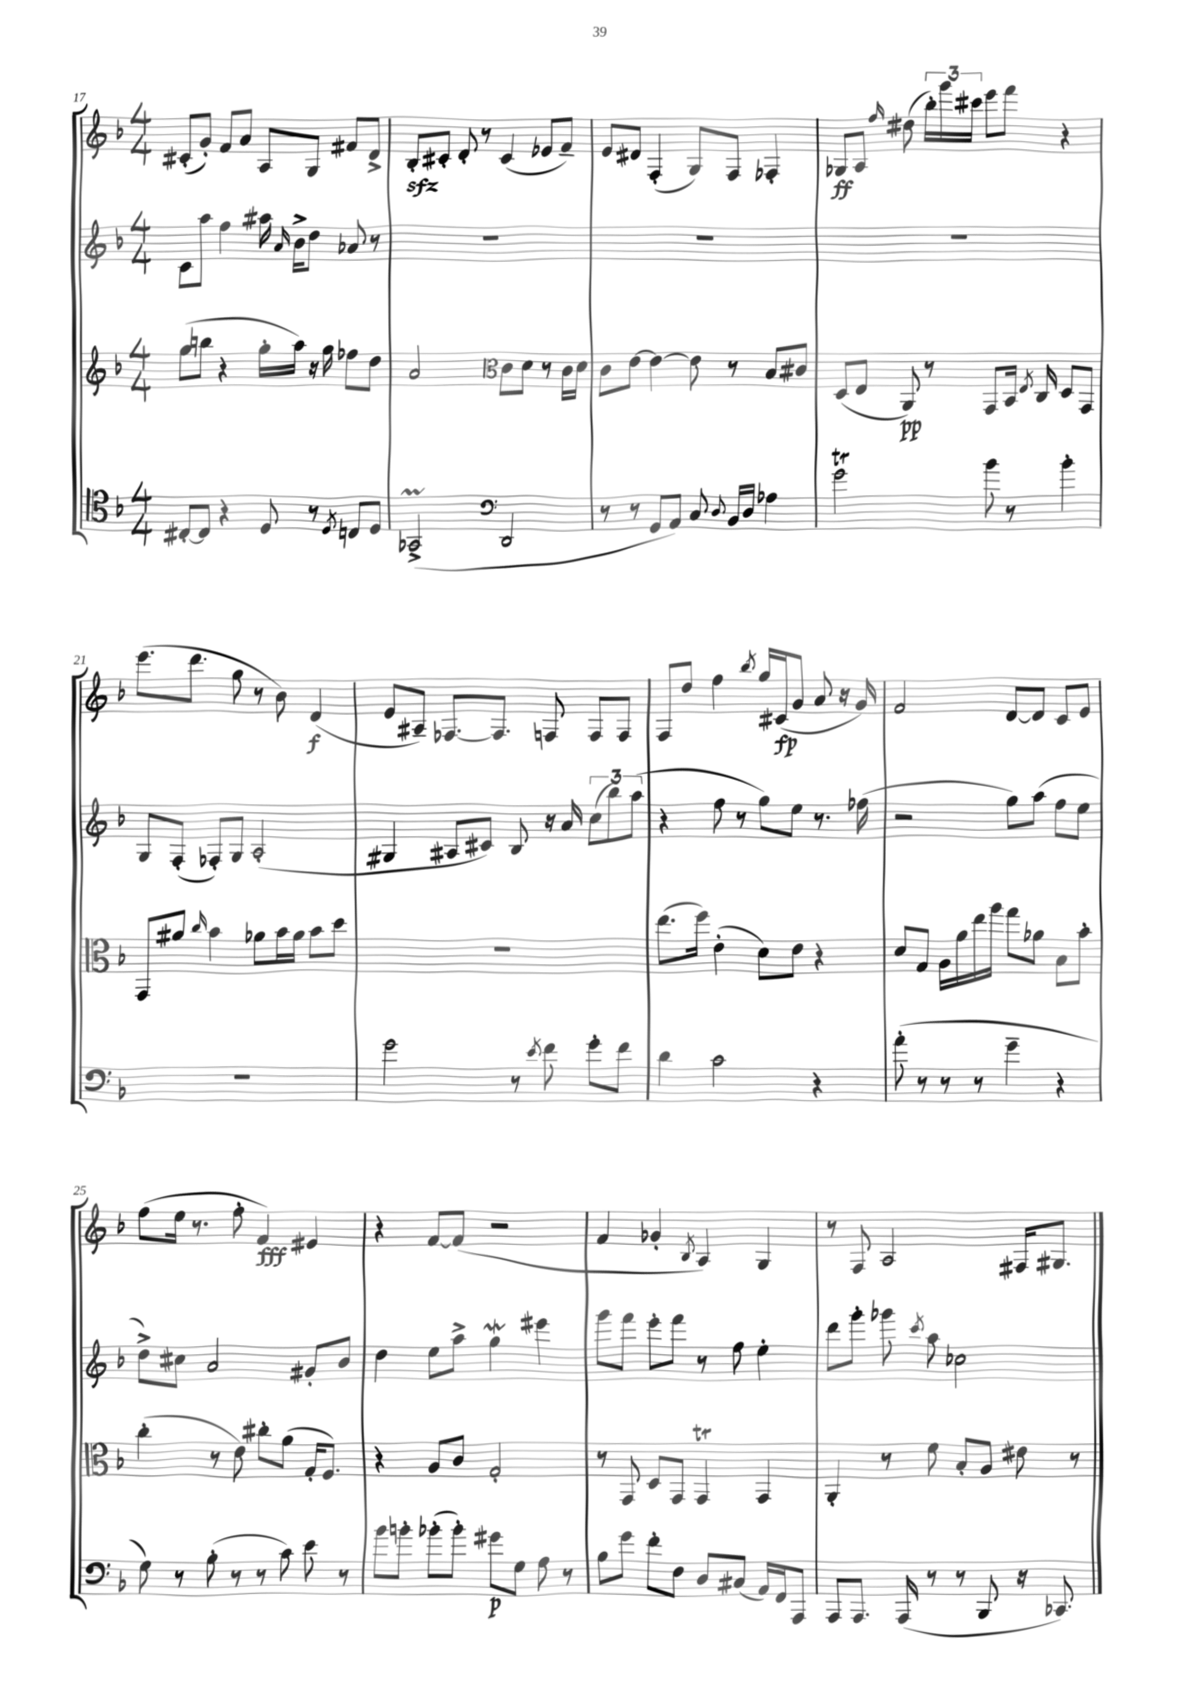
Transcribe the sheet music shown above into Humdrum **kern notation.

**kern	**kern	**kern	**kern
*staff4	*staff3	*staff2	*staff1
*clefC4	*clefG2	*clefG2	*clefG2
*k[b-]	*k[b-]	*k[b-]	*k[b-]
*M4/4	*M4/4	*M4/4	*M4/4
[8C#'/L	(8gg\L	8c\L	(8c#'/L
8C#/]J	8bb\J	8aa\J	8g'/J)
4r	4r	4ff\	8f/L
.	.	.	8a/J
8D/	16gg'\LL	16aa#\	8A/L
.	.	16qqa/	.
.	16aa\JJ)	16b-^\LK	.
8r	16r	8dd\J	8G/J
.	16gg\	.	.
8qD/	.	.	.
8C/L	8ff-\L	8a-/	8f#/L
8D/J	8dd\J	8r	8d^/J
=	=	=	=
(2GG-^/	2a/	1r	8B-'/L
.	.	.	8c#'/J
.	.	.	8d'/
.	.	.	8r
*clefF4	*clefC3	*	*
2DD/	8c\L	.	(4c#/
.	8d\J	.	.
.	8r	.	8e-/L
.	16c\LL	.	8f~/J)
.	16d\JJ	.	.
=	=	=	=
8r	8c\L	1r	8e/L
8r	[8e\J	.	8d#/J
8GG/L	4e\_	.	(4F'/
8AA/J)	.	.	.
8C/	8e\]	.	8G/L)
8qqD/	.	.	.
16BB-/LL	8r	.	8F/J
16D/JJ	.	.	.
4A-\	8B-/L	.	4F-'/
.	8c#/J	.	.
=	=	=	=
2g\	(8D/L	1r	8G-/L
.	8E/J	.	8A/J
.	.	.	16qqff/
.	8AA/)	.	(8dd#\
.	8r	.	24bb-'\LL)
.	.	.	24ggg\
.	.	.	24ccc#\JJ
8b-\	8GG/L	.	8eee\L
8r	16BB-/Jk	.	8fff\J
.	8qE/	.	.
.	16C/	.	.
4b-'\	8D/L	.	4r
.	8GG/J	.	.
=	=	=	=
1r	8GG/L	8G/L	(8.eee\L
.	8a#/J	(8F'/J	.
.	.	.	8.ddd\J
.	16qqcc/	.	.
.	4b-\	8F-'/L)	.
.	.	8G/J	8gg\
.	8a-\L	(2A'/	8r
.	16b-\L	.	8b-\)
.	16a-\JJ	.	.
.	8b-\L	.	(4d/
.	8dd\J	.	.
=	=	=	=
2g\	1r	4G#/	8e/L
.	.	.	8A#~/J)
.	.	8A#/L	[8.F-/L
.	.	8c#/J)	.
.	.	.	8.F-/]J
8r	.	8B-/	.
8qe/	.	.	.
8f\	.	16r	8F/
.	.	16a/	.
8g'\L	.	(12cc\L	8F/L
.	.	12bb-\)	.
8f\J	.	.	8F/J
.	.	(12aa\J	.
=	=	=	=
4d\	(8.ee\L	4r	8F/L
.	.	.	8dd/J
.	16ff\Jk)	.	.
2c\	(4e'\	8ff\	4ff\
.	.	8r	.
.	.	.	8qbb-/
.	8d\L)	8gg\L)	16gg/LL
.	.	.	(16c#/J
.	8e\J	8ee\J	8g/J
4r	4r	8.r	8a/
.	.	.	16r
.	.	(16ff-\	16g/)
=	=	=	=
(8a'\	8d/L	2r	2f/
8r	8G/J	.	.
8r	16A\LL	.	.
.	16a\	.	.
8r	16ee\	.	.
.	16aa\JJ	.	.
4g~\	8gg\L	8gg\L)	[8d/L
.	8a-\J	(8aa\J	8d/]J
4r	8B-\L	8ff\L	8c/L
.	8b-'\J	8ee\J	8e/J
=	=	=	=
8G\)	(4cc'\	8dd^\L)	(8ff\L
8r	.	8cc#\J	16ee\Jk
.	.	.	8.r
(8B-'\	8r	2a/	.
8r	8e\)	.	8ff'\
8r	8cc#'\L	.	4f/)
8c\)	(8a\J	.	.
8e\	16G'/LK	8g#'/L	4e#/
.	8.F/J)	.	.
8r	.	8b-/J	.
=	=	=	=
8b-\L	4r	4dd\	4r
8b'\J	.	.	.
(8b-'\L	8A/L	8ee\L	[8f/L
8b-'\J)	8c/J	8aa^\J	(8f/]J
8g#\L	2G'/	4gg\	2r
8G\J	.	.	.
8A\	.	4eee#\	.
8r	.	.	.
=	=	=	=
8B-\L	8r	8ggg\L	4f/
8g\J	8GG/	8fff\J	.
8f'\L	8D/L	8eee'\L	4g-'/
8F\J	8GG/J	8fff\J	.
.	.	.	8qB-/
8D/L	4GG/	8r	4A/)
(8C#/J	.	8ff\	.
16AA/LL)	4GG/	4ee'\	4G/
16FF/J	.	.	.
8AAA/J	.	.	.
=	=	=	=
8AAA/L	4AA'/	8ddd\L	8r
8.AAA/J	.	8ggg'\J	8F/
.	8r	8ggg-\	2A/
(16AAA/	.	.	.
.	.	8qccc/	.
8r	8f\	8aa\	.
8r	8B-'/L	2cc-\	.
8BBB-/	8A/J	.	.
16r	8e#\	.	16F#/LK
8.CC-/)	.	.	8.G#/J
.	8r	.	.
==	==	==	==
*-	*-	*-	*-
